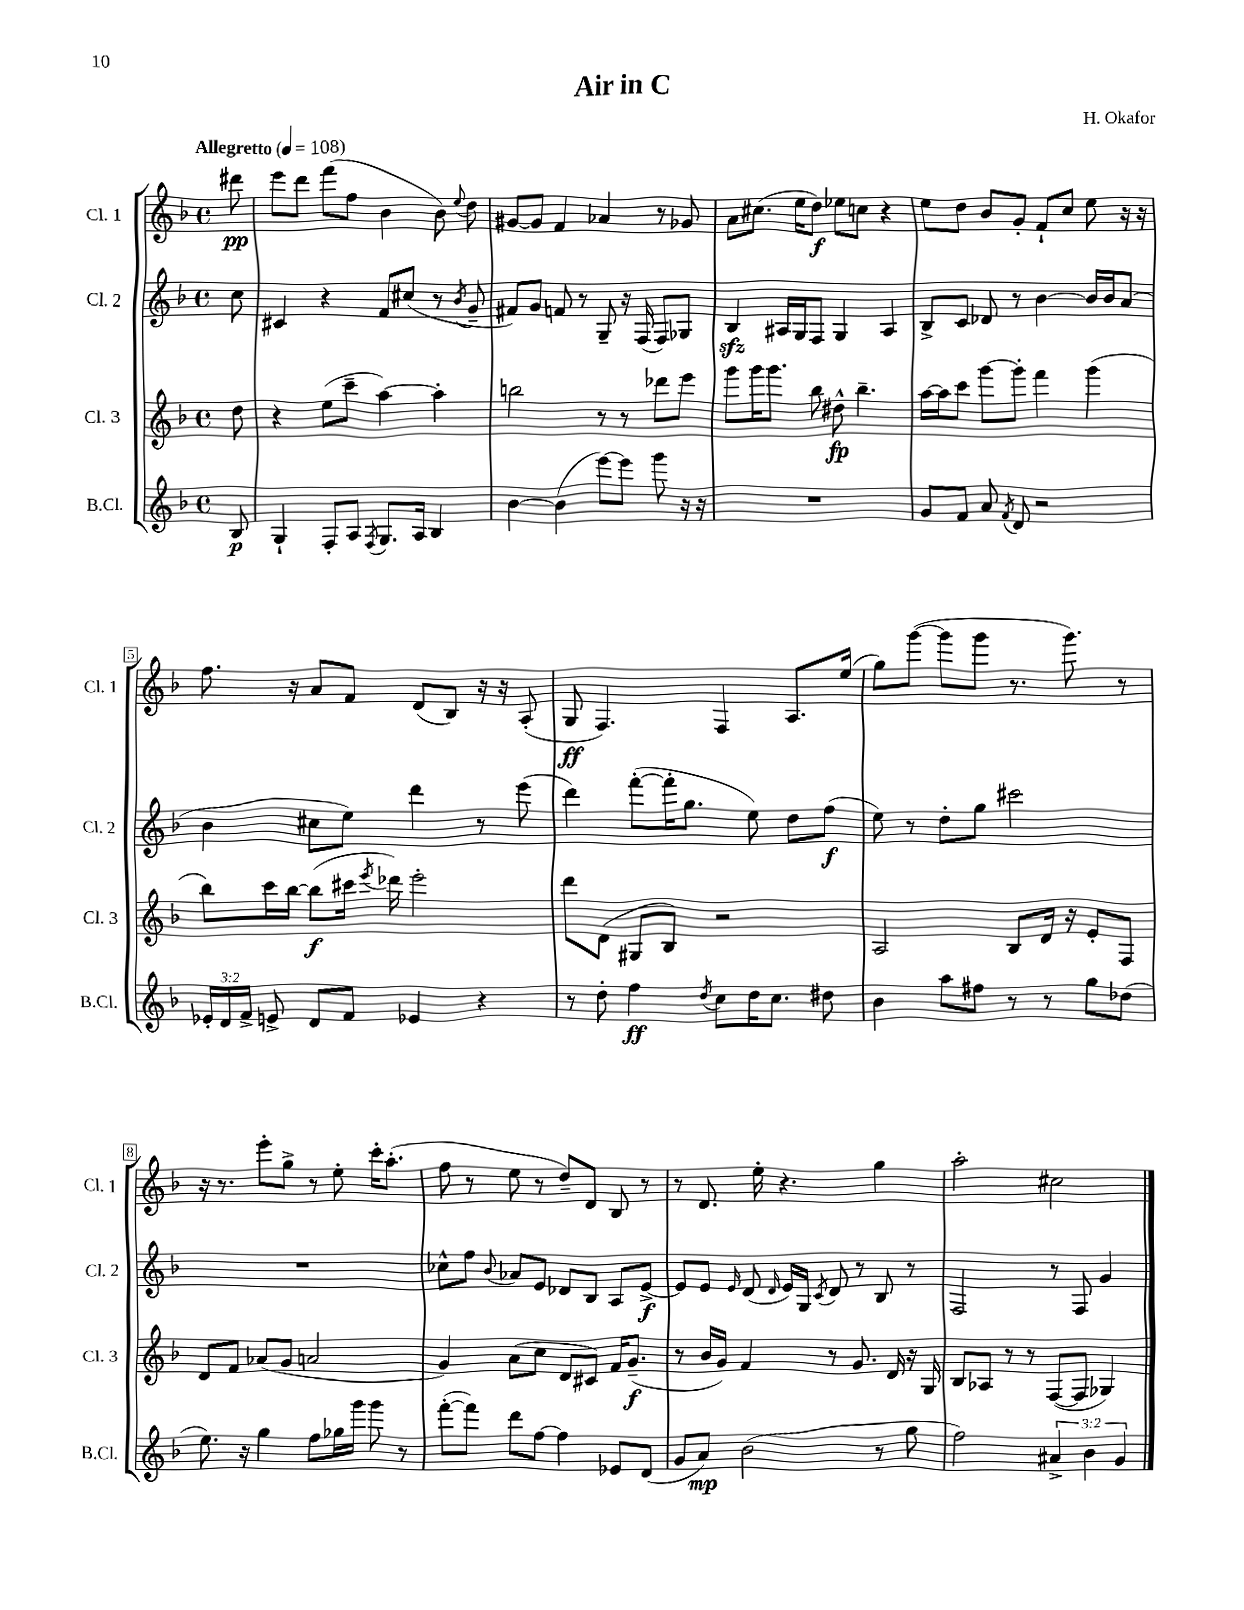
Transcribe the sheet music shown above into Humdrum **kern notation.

**kern	**kern	**kern	**kern
*staff4	*staff3	*staff2	*staff1
*clefG2	*clefG2	*clefG2	*clefG2
*k[b-]	*k[b-]	*k[b-]	*k[b-]
*M4/4	*M4/4	*M4/4	*M4/4
*met(c)	*met(c)	*met(c)	*met(c)
*MM108	*MM108	*MM108	*MM108
8B-/	8dd\	8cc\	8ddd#\
=	=	=	=
4G`/	4r	4c#/	8eee\L
.	.	.	8ddd\J
8F'/L	(8ee\L	4r	(8fff\L
8A/J	8ccc~\J	.	8ff\J
8qF/	.	.	.
8.G/L	[4aa\)	8f/L	4b-\
.	.	(8cc#/J	.
16A/Jk	.	.	.
4B-/	4aa'\]	8r	8b-\)
.	.	8qb-/	8qqee/
.	.	8g~/	8dd\
=	=	=	=
[4b-\	2bb\	8f#/L)	[8g#/L
.	.	8g/J	8g#/]J
(4b-\]	.	8f/	4f/
.	.	8r	.
[8eee\L)	8r	8G~/	4a-/
8eee\]J	8r	16r	.
.	.	(16F/	.
8ggg\	8ddd-\L	8F/L)	8r
16r	8eee\J	8G-/J	8g-/
16r	.	.	.
=	=	=	=
1r	8ggg\L	4B-/	8a\L
.	16ggg\K	.	(8.cc#\J
.	8.ggg\J	.	.
.	.	16A#/LL	.
.	.	16G/J	16ee\LK
.	8bb-\	8F/J	8dd\J)
.	8dd#^^\	4G/	8ee-\L
.	4.bb-~\	.	8cc\J
.	.	4A#/	4r
=	=	=	=
8g/L	[16aa\LL	8B-^/L	8ee\L
.	16aa\]J	.	.
8f/J	8ccc\J	8c/J	8dd\J
8a/	[8ggg\L	8d-/	8b-/L
8qf/	.	.	.
8d/	8ggg'\]J	8r	8g'/J
2r	4fff\	[4b-\	8f`/L
.	.	.	8cc/J
.	(4ggg\	16b-/]LL	8ee\
.	.	16b-/J	.
.	.	(8a/J	16r
.	.	.	16r
=	=	=	=
24e-'/LL	8bb-\L)	4b-\	8.ff\
24d/	.	.	.
24f^/JJ	.	.	.
8e^/	16ccc\L	.	.
.	[16bb-\JJ	.	16r
8d/L	(8bb-\]L	8cc#\L	8a/L
8f/J	16ccc#\Jk	8ee\J)	8f/J
.	8qeee/	.	.
.	16ddd-\)	.	.
4e-/	2eee'\	4ddd\	(8d/L
.	.	.	8B-/J)
4r	.	8r	16r
.	.	.	16r
.	.	(8eee\	(8A'/
=	=	=	=
8r	8ddd\L	4ddd\)	8G/
8dd'\	(8d\J	.	4.F/)
4ff\	8G#/L	([8fff'\L	.
.	8B-/J)	16fff'\]K	.
.	.	8.gg\J	.
8qdd/	.	.	.
8cc\L	2r	.	4F/
16dd\K	.	8ee\)	.
8.cc\J	.	.	.
.	.	8dd\L	8.A/L
8dd#\	.	(8ff\J	.
.	.	.	(16ee/Jk
=	=	=	=
4b-\	2A/	8ee\)	8gg\L)
.	.	8r	([8ggg\J
8aa\L	.	8dd'\L	8ggg\]L
8ff#\J	.	8gg\J	8ggg\J
8r	8B-/L	2ccc#\	8.r
8r	16d/Jk	.	.
.	16r	.	8.ggg\)
8gg\L	8e'/L	.	.
(8dd-\J	8F/J	.	8r
=	=	=	=
8.ee\)	8d/L	1r	16r
.	.	.	8.r
.	8f/J	.	.
16r	.	.	.
4gg\	(8a-/L	.	8eee'\L
.	8g/J	.	8gg^\J
8ff\L	2a/	.	8r
16gg-\L	.	.	8ee'\
16ggg\JJ	.	.	.
8ggg\	.	.	16ccc'\LK
.	.	.	(8.aa'\J
8r	.	.	.
=	=	=	=
([8fff'\L	4g/)	8cc-^^\L	8ff\
8fff\]J)	.	8ff\J	8r
.	.	8qqb-/	.
8ddd\L	(8a\L	8a-/L	8ee\
[8ff\J	8cc\J	8e/J	8r
4ff\]	8d/L	8d-/L	8dd~/L)
.	8c#/J)	8B-/J	8d/J
8e-/L	16f/LK	8A/L	8B-/
.	(8.g~/J	.	.
(8d/J	.	[8e^/J	8r
=	=	=	=
8g/L	8r	8e/]L	8r
8a/J)	16b-/LL	8e/J	8.d/
.	16g/JJ)	.	.
.	.	16qqe/	.
(2b-\	4f/	(8d/	.
.	.	.	16ee'\
.	.	16qqd/	.
.	.	16e/LL)	4.r
.	.	16G/JJ	.
.	.	8qc/	.
.	8r	8d/	.
.	8.g/	8r	.
8r	.	8B-/	4gg\
.	16d/	.	.
8gg\	16r	8r	.
.	16G/	.	.
=	=	=	=
2ff\)	8B-/L	2F/	2aa'\
.	8A-/J	.	.
.	8r	.	.
.	8r	.	.
6a#^/	([8F/L	8r	2cc#\
.	8F/]J	8F/	.
6b-\	.	.	.
.	4G-/)	4g/	.
6g/	.	.	.
==	==	==	==
*-	*-	*-	*-
